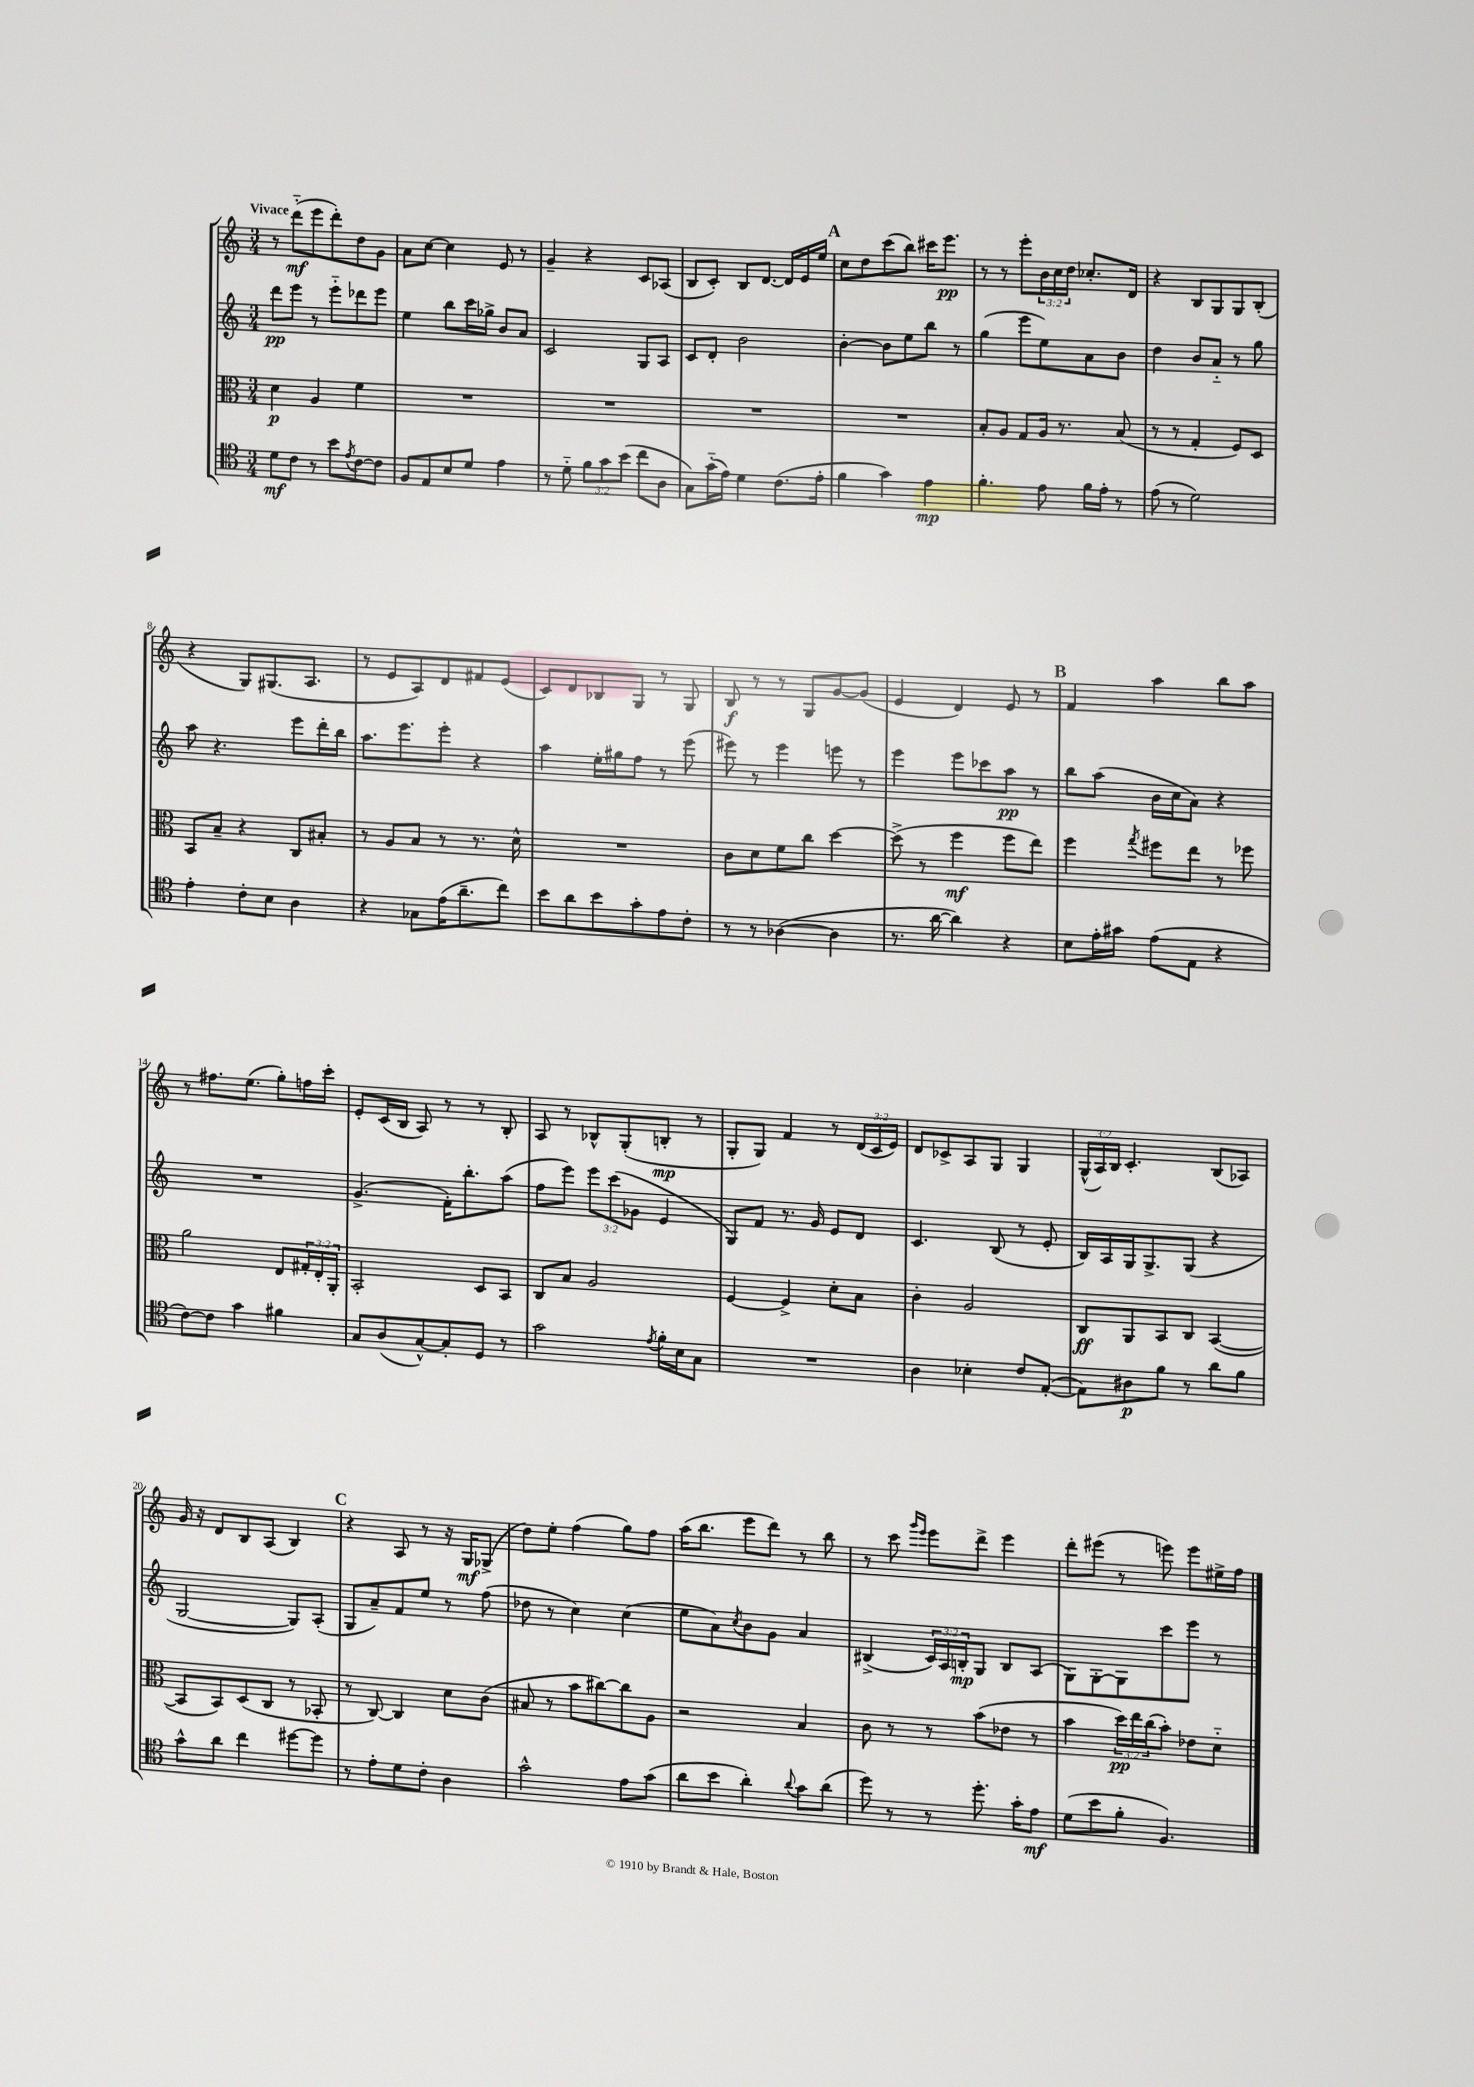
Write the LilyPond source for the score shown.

<<
\new StaffGroup <<
\new Staff = "s0" {
    \clef treble \key c \major \numericTimeSignature \time 3/4 \override Staff.TupletNumber.text = #tuplet-number::calc-fraction-text \tempo "Vivace"
    r8 d'''8-_\mf( e'''8 d'''8-.) d''8 g'8 |
    a'8 c''8~ c''4 e'8 r8 |
    g'4-- r4 c'8 aes8( |
    b8 c'8-.) b8 d'8.~ d'16 e'16 e''16 |
    \mark \markup { \bold "A" } c''8 d''8 c'''8( b''8) cis'''16 e'''8.\pp |
    r8 r8 e'''8-. \tuplet 3/2 { b'16 c''16 d''16 } ces''8.-. d'16 |
    r4 b8 g8 g8 b8-.( |
    r4 g8) gis8.( a8. |
    r8 e'8 a8) d'8 fis'8 e'8( |
    c'8) d'8 bes8 g8 r8 g8 |
    b8\f r8 r8 g8 g'8~ g'8( |
    e'4 d'4) e'8 r8 |
    \mark \markup { \bold "B" } f'4 a''4 b''8 a''8 |
    r8 fis''8. e''8.( g''8-.) f''16 c'''16-. |
    e'8-. c'16( b16 a8) r8 r8 b8-. |
    a8 r8 bes8-^ g8-.( b8-.\mp r8 |
    g8-. g8) f'4 r8 \tuplet 3/2 { d'16( c'16 e'16) } |
    d'8 ces'8-> a8 g8 g4 |
    \tuplet 3/2 { g16-^( a16) b16 } c'4.-. b8( aes8) |
    g'16 r16 d'8 b8 a8( b4) |
    \mark \markup { \bold "C" } r4 a8 r8 r16 g16\mf ges8->( |
    d''8) e''8-. f''4( g''8) f''8 |
    a''16( b''8. e'''8 d'''8) r8 b''8 |
    r8 c'''8 \grace { g'''16 e'''16 } e'''8 d'''8-> e'''4 |
    d'''8-. eis'''8( r8 e'''8) e'''8 eis''16-> f''16 \bar "|." |
}
\new Staff = "s1" {
    \clef treble \key c \major \numericTimeSignature \time 3/4 \override Staff.TupletNumber.text = #tuplet-number::calc-fraction-text
    d'''8\pp e'''8 r8 e'''8-_ des'''8 e'''8 |
    e''4 b''8 c'''16 ges''16-> b'8 a'8 |
    c'2 g8 a8 |
    c'8 d'8-. b'2 |
    \mark \markup { \bold "A" } b'4~-. b'8 e''8 b''8 r8 |
    g''4( e'''8 e''8) a'8 b'8 |
    d''4 b'8 a'8-_ r8 g''8 |
    a''8 r4. e'''8 d'''16-. b''16 |
    a''8. e'''8. e'''8-. r4 |
    a''4 e''16-. gis''16 f''8 r8 e'''8( |
    eis'''8) r8 eis'''4 e'''8 r8 |
    e'''4 e'''8 ces'''8 a''8\pp r8 |
    \mark \markup { \bold "B" } b''8 a''8( b'16 c''16 a'8) r4 |
    R2. |
    g'4.->( f'16-.) b''8.-. a''8( |
    f''8 e'''8) \tuplet 3/2 { e'''8 c'''8( ges'8 } e'4 |
    g8) f'8 r8. g'16 e'8 d'8 |
    c'4. b8( r8 e'8-. |
    b16) a16 g16 g8.-> g8( r4 |
    g2~ g8) a8-.( |
    \mark \markup { \bold "C" } g8 a'8--) f'8 e''8 r8 f''8( |
    des''8 r8 c''4) c''4( |
    e''8 a'8) \acciaccatura { c''8 } b'8 g'8 a'4 |
    bis4->( \tuplet 3/2 { c'16) a16 b16-.\mp } g8 b8 a8( |
    g8) g8~-. g8 c'''8 e'''8 r8 \bar "|." |
}
\new Staff = "s2" {
    \clef alto \key c \major \numericTimeSignature \time 3/4 \override Staff.TupletNumber.text = #tuplet-number::calc-fraction-text
    d'4\p a4 f'4 |
    R2. |
    R2. |
    R2. |
    \mark \markup { \bold "A" } R2. |
    b8-. a8 g8 a16 r8. b8( |
    r8 r8 g4-. f8) d8 |
    b,8 b8-- r4 c8 bis8-. |
    r8 a8 b8 r8 r8. d'16-^ |
    R2. |
    c'8 d'8 f'8 c''8 d''4~ |
    d''8->( r8 f''4\mf f''8 e''8) |
    \mark \markup { \bold "B" } f''4 \acciaccatura { g''8 } fis''8 e''8 r8 fes''8 |
    a'2 e8 \tuplet 3/2 { gis16-. e16-. a,16-. } |
    b,2-. d8 b,8 |
    c8 b8 a2 |
    f4~ f4-> d'8-. b8 |
    c'4-. a2 |
    c8\ff a,8 b,8 c8 b,4~( |
    b,8 b,8) d8( c8 r8 bes,8-. |
    \mark \markup { \bold "C" } r8 c8~) c4 d'8 c'8( |
    bis8 r8 b'8 cis''8~) cis''8 a8 |
    r2 b4 |
    c'8 r8 r8 b'8( ees'8 r8 |
    b'4 \tuplet 3/2 { d''16\pp) e''16 c''16( } b'8-.) ees'8 d'8-_ \bar "|." |
}
\new Staff = "s3" {
    \clef tenor \key c \major \numericTimeSignature \time 3/4 \override Staff.TupletNumber.text = #tuplet-number::calc-fraction-text
    d'8\mf c'8 r8 b'8 \acciaccatura { e'8 } c'8~ c'8 |
    f8 e8 b8 d'8 e'4 |
    r8 d'8-_ \tuplet 3/2 { f'8 g'8 b'8( } c''8 a8 |
    g8) g'16-_( e'16) d'4 c'8.( e'16-. |
    \mark \markup { \bold "A" } f'4 g'4) e'4\mp |
    f'4.-. e'8 f'16 e'16-. r8 |
    e'8( r8 d'2) |
    e'4-. c'8-. b8 a4 |
    r4 ges8 e'16( a'8.-- c''8) |
    b'8 a'8 b'8 g'8-. e'8 c'8-. |
    r8 r8 aes4~( aes4 |
    r8. a'16~ a'4) r4 |
    \mark \markup { \bold "B" } b8 e'16-. gis'16 e'8( e8 r4 |
    c'8~) c'8 g'4 fis'4 |
    g8 a8( g8~-^) g8-. d8 r8 |
    g'2 \acciaccatura { e'8 } f'16-. b16 g8 |
    R2. |
    a4 bes4-. c'8 e8~-.( |
    e8) ais8\p f'8 r8 a'8 f'8 |
    g'8-^ a'8 c''4 dis''8~ dis''8 |
    \mark \markup { \bold "C" } r8 e'8-. d'8 c'8-. a4 |
    g'2-^ e'8 g'8( |
    a'8 b'8 a'4-.) \appoggiatura { a'8 } g'8 a'8( |
    d''8) r8 r8 d''8.-. g'16-. e'8\mf |
    d'8( b'8 f'8-. f4.) \bar "|." |
}
>>
>>
